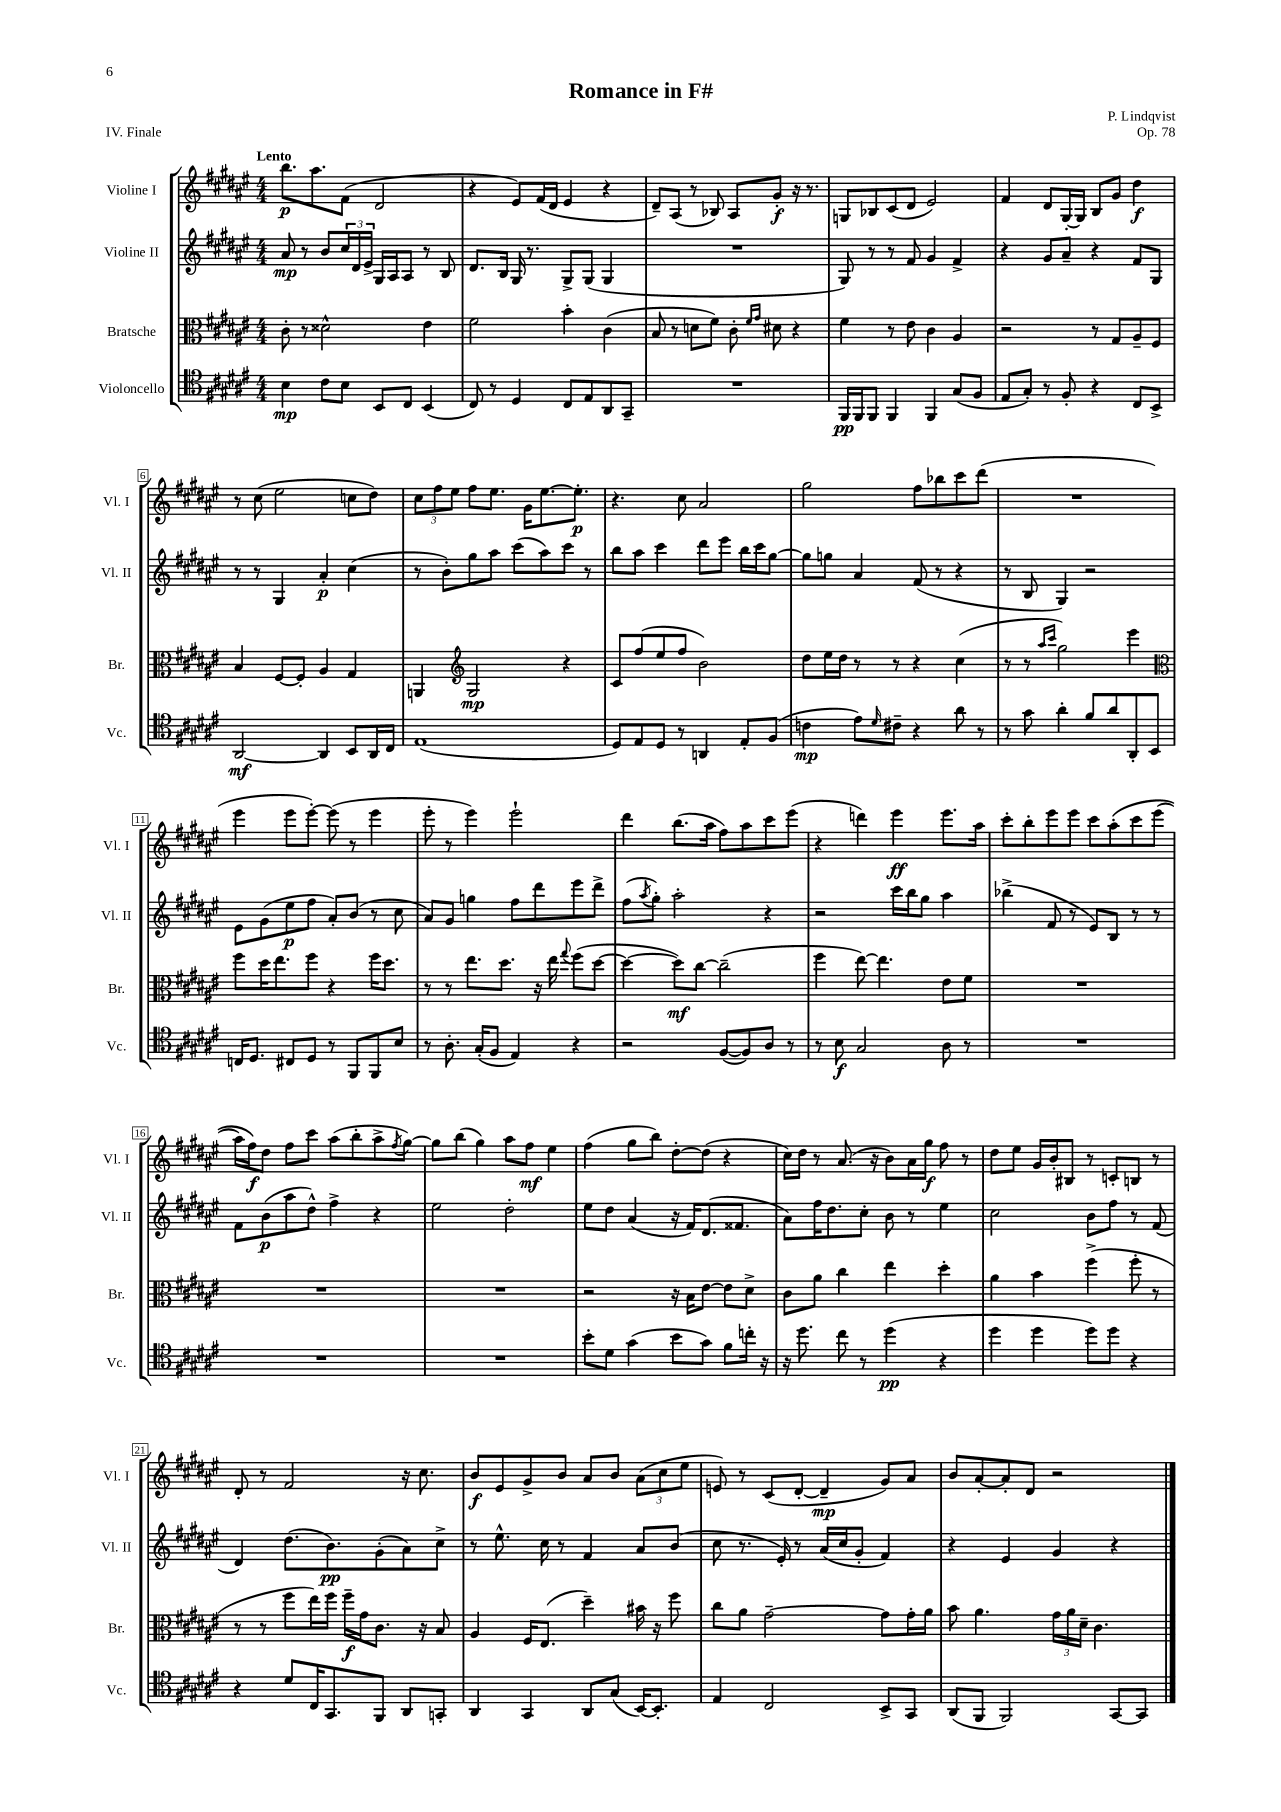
\header { title = "Romance in F#" composer = "P. Lindqvist" opus = "Op. 78" piece = "IV. Finale" }
<<
\new StaffGroup <<
\new Staff = "s0" \with { instrumentName = "Violine I" shortInstrumentName = "Vl. I" } {
    \clef treble \key fis \major \numericTimeSignature \time 4/4 \tempo "Lento"
    b''8.\p ais''8. fis'8( dis'2 |
    r4 eis'8) fis'16( dis'16 eis'4 r4 |
    dis'8--) ais8( r8 bes8) ais8 gis'8-.\f r16 r8. |
    g8 bes8 cis'8( dis'8 eis'2) |
    fis'4 dis'8 gis16~-. gis16 b8 gis'8 dis''4\f |
    r8 cis''8( eis''2 c''8 dis''8) |
    \tuplet 3/2 { cis''8 fis''8 eis''8 } fis''8 eis''8. gis'16 eis''8.~ eis''8.-.\p |
    r4. cis''8 ais'2 |
    gis''2 fis''8 bes''8 cis'''8 dis'''8( |
    R1 |
    eis'''4 eis'''8 eis'''8~-.) eis'''8( r8 eis'''4 |
    eis'''8-. r8 eis'''4) eis'''2-! |
    dis'''4 b''8.( ais''16 fis''8) ais''8 cis'''8 eis'''8( |
    r4 d'''4) eis'''4\ff eis'''8. ais''16 |
    cis'''8-. b''8-. eis'''8 eis'''8 cis'''8 ais''8-.\( cis'''8 eis'''8( |
    ais''16) fis''16\f\) dis''8 fis''8 cis'''8 ais''8( b''8-. ais''8-> \acciaccatura { fis''8 } gis''8~) |
    gis''8 b''8( gis''4) ais''8 fis''8\mf eis''4 |
    fis''4( gis''8 b''8) dis''8~-. dis''8( r4 |
    cis''16) dis''16 r8 ais'8.( r16 b'8) ais'16 gis''16\f fis''8 r8 |
    dis''8 eis''8 gis'16 b'16-. bis8 r8 c'8-. b8 r8 |
    dis'8-. r8 fis'2 r16 cis''8. |
    b'8\f eis'8 gis'8-> b'8 ais'8 b'8 \tuplet 3/2 { ais'8( cis''8 eis''8 } |
    e'8) r8 cis'8( dis'8~-. dis'4--\mp gis'8) ais'8 |
    b'8 ais'8~-. ais'8-. dis'8 r2 \bar "|." |
}
\new Staff = "s1" \with { instrumentName = "Violine II" shortInstrumentName = "Vl. II" } {
    \clef treble \key fis \major \numericTimeSignature \time 4/4
    ais'8\mp r8 b'8 \tuplet 3/2 { cis''16 dis'16 eis'16-> } gis16 ais16 ais8 r8 b8 |
    dis'8. b16 gis16 r8. gis8-> gis8( gis4 |
    R1 |
    gis8) r8 r8 fis'8 gis'4 fis'4-> |
    r4 gis'8 ais'8-- r4 fis'8 gis8 |
    r8 r8 gis4 ais'4-.\p cis''4( |
    r8 b'8-.) gis''8 ais''8 cis'''8( ais''8) cis'''8 r8 |
    b''8 ais''8 cis'''4 dis'''8 eis'''8 b''16 cis'''16 gis''8~ |
    gis''8 g''8 ais'4 fis'8( r8 r4 |
    r8 b8 gis4) r2 |
    eis'8 gis'8( eis''8\p fis''8 ais'8-.) b'8( r8 cis''8 |
    ais'8) gis'8 g''4 fis''8 dis'''8 eis'''8 dis'''8-> |
    fis''8( \acciaccatura { ais''8 } gis''8-.) ais''2-. r4 |
    r2 cis'''16 b''16 gis''8 ais''4 |
    bes''4->( fis'8 r8 eis'8) b8 r8 r8 |
    fis'8 b'8\p( ais''8 dis''8-^) fis''4-> r4 |
    eis''2 dis''2-. |
    eis''8 dis''8 ais'4( r16 fis'16) dis'8.( fisis'8. |
    ais'8) fis''16 dis''8. cis''8-. b'8 r8 eis''4 |
    cis''2 b'8 fis''8 r8 fis'8( |
    dis'4) dis''8.( b'8.\pp) gis'8-.( ais'8) cis''8-> |
    r8 eis''8.-^ cis''16 r8 fis'4 ais'8 b'8( |
    cis''8 r8. eis'16-.) r8 ais'16( cis''16 gis'8-. fis'4) |
    r4 eis'4 gis'4 r4 \bar "|." |
}
\new Staff = "s2" \with { instrumentName = "Bratsche" shortInstrumentName = "Br." } {
    \clef alto \key fis \major \numericTimeSignature \time 4/4
    cis'8-. r8 disis'2-^ eis'4 |
    fis'2 b'4-. cis'4( |
    b8 r8 d'8 fis'8) cis'8-. \grace { fis'16 gis'16 } dis'8 r4 |
    fis'4 r8 eis'8 cis'4 ais4 |
    r2 r8 gis8 ais8-- fis8 |
    b4 fis8~ fis8-. ais4 gis4 |
    a,4 \clef treble gis2\mp r4 |
    cis'8 fis''8( eis''8 fis''8 b'2) |
    dis''8 eis''16 dis''16 r8 r8 r4 cis''4( |
    r8 r8 \grace { ais''16 cis'''16 } gis''2) eis'''4 |
    \clef alto fis''8 dis''16 eis''8. fis''8 r4 fis''16 dis''8. |
    r8 r8 eis''8. dis''8. r16 eis''16 \appoggiatura { gis''8 } fis''8( dis''8~ |
    dis''4~ dis''8\mf) cis''8~ cis''2--( |
    fis''4 eis''8~) eis''4. eis'8 fis'8 |
    R1 |
    R1 |
    R1 |
    r2 r16 b16 eis'8~ eis'8 dis'8-> |
    cis'8 ais'8 cis''4 eis''4 dis''4-. |
    ais'4 b'4 fis''4->( fis''8-. r8 |
    r8 r8 fis''8 eis''16) fis''16 fis''16--\f gis'16 cis'8. r16 b8 |
    ais4 fis16 eis8.( dis''4--) bis'16 r16 fis''8 |
    cis''8 ais'8 gis'2~-- gis'8 gis'16-. ais'16 |
    b'8 ais'4. \tuplet 3/2 { gis'16 ais'16 dis'16-- } cis'4. \bar "|." |
}
\new Staff = "s3" \with { instrumentName = "Violoncello" shortInstrumentName = "Vc." } {
    \clef tenor \key fis \major \numericTimeSignature \time 4/4
    b4\mp cis'8 b8 b,8 cis8 b,4( |
    cis8) r8 dis4 cis8 eis8 ais,8 gis,8-- |
    R1 |
    fis,16\pp fis,16 fis,8 fis,4 fis,4 gis8( fis8 |
    eis8 gis8-.) r8 fis8-. r4 cis8 b,8-> |
    ais,2~\mf ais,4 b,8 ais,16 cis16 |
    eis1( |
    dis8) eis8 dis8 r8 a,4 eis8-. fis8( |
    c'4\mp eis'8) \grace { dis'16 } cis'8-- r4 ais'8 r8 |
    r8 gis'8 ais'4-. fis'8 ais'8 ais,8-. b,8 |
    c16 dis8. cis8 dis8 r8 fis,8 fis,8 b8 |
    r8 ais8.-. gis16-.( fis8 eis4) r4 |
    r2 fis8~( fis8) ais8 r8 |
    r8 b8\f gis2 ais8 r8 |
    R1 |
    R1 |
    R1 |
    b'8-. dis'8 gis'4( b'8 gis'8) fis'8 c''16-. r16 |
    r16 dis''8. cis''8 r8 dis''4\pp( r4 |
    dis''4 dis''4 dis''8) dis''8 r4 |
    r4 dis'8 cis16 gis,8. fis,8 ais,8 g,8-. |
    ais,4 gis,4 ais,8 gis8( b,16~) b,8.-. |
    eis4 cis2 b,8-> gis,8 |
    ais,8( fis,8 fis,2) gis,8~ gis,8 \bar "|." |
}
>>
>>
\layout { \context { \Score \override BarNumber.stencil = #(make-stencil-boxer 0.1 0.3 ly:text-interface::print) } }
